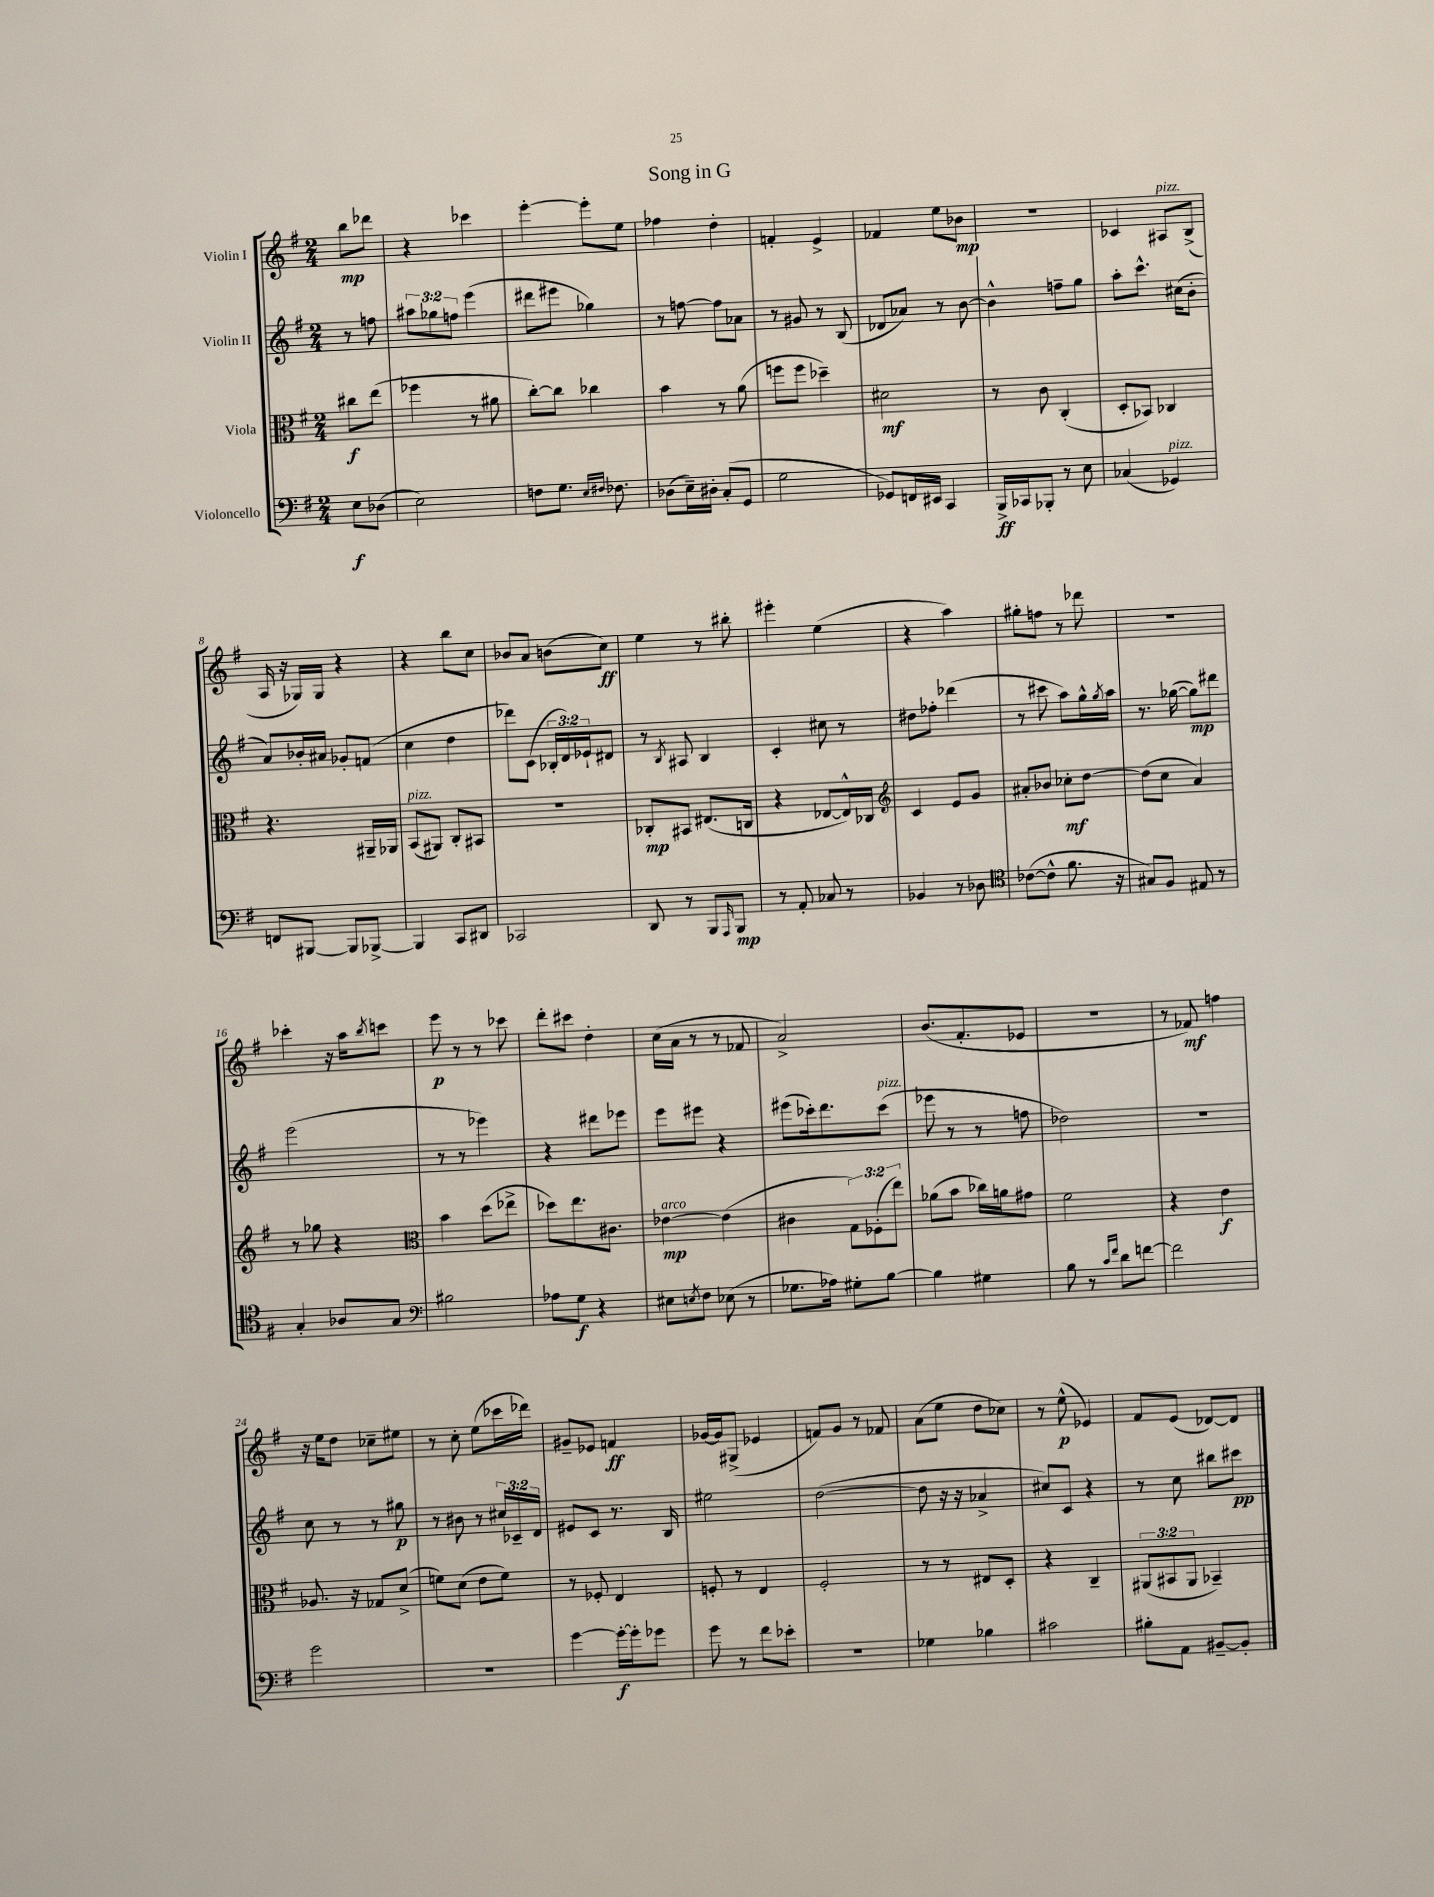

**kern	**kern	**kern	**kern
*staff4	*staff3	*staff2	*staff1
*clefF4	*clefC3	*clefG2	*clefG2
*k[f#]	*k[f#]	*k[f#]	*k[f#]
*M2/4	*M2/4	*M2/4	*M2/4
8E\L	8cc#\L	8r	8bb\L
(8D-\J	(8ee\J	8ff\	8ddd-\J
=	=	=	=
2E\)	4ff-\	12aa#\L	4r
.	.	12gg-\	.
.	.	12ff\J	.
.	8r	(4eee\	4ccc-\
.	8a#\	.	.
=	=	=	=
8F\L	[8cc'\L)	8ddd#\L	[4eee'\
8.G\J	8cc\]J	8eee#\J	.
.	4cc-\	4gg-\)	8eee'\]L
16qqE/LL	.	.	.
16qqF#/JJ	.	.	.
8.F-\	.	.	.
.	.	.	8ee\J
=	=	=	=
(8D-\L	4b\	8r	4ff-\
16E~\L)	.	[8ff\	.
16D#'\JJ	.	.	.
(8C'/L	8r	8ff\]L	4dd'\
8GG/J	(8a\	8a-\J	.
=	=	=	=
2G\	8ff\L	8r	4f'/
.	8ff\J	8g#/	.
.	4dd-~\)	8r	4e^/
.	.	(8B/	.
=	=	=	=
8GG-/L)	2d#\	8d-/L	4f-/
16FF/L	.	8a-/J)	.
16EE#/JJ	.	.	.
4CC/	.	8r	8ee\L
.	.	[8b\	8b-\J
=	=	=	=
16BBB^/LL	8r	4b^^\]	2r
16CC-/J	.	.	.
8BBB-'/J	8c\	.	.
8r	(4C'/	8ff~\L	.
8E\	.	8gg\J	.
=	=	=	=
(4C-/	8D'/L	8aa'\L	4c-/
.	8BB-/J)	8.ccc^^\J	.
4GG-/)	4C-/	.	8A#/L
.	.	(16cc#\LK	.
.	.	8b'\J	(8B^/J
=	=	=	=
8FF/L	4.r	8a/L)	16A/
.	.	.	16r
[8BBB#/J	.	16b-'/L	16G-/LL)
.	.	16a#/JJ	16G-/JJ
8BBB#/]L	.	8g-'/L	4r
[8BBB-^/J	16AA#~/LL	(8f/J	.
.	16AA-/JJ	.	.
=	=	=	=
4BBB-/]	(8BB/L	4cc\	4r
.	8AA#/J)	.	.
8CC/L	8C'/L	4dd\	8bb\L
8DD#/J	8BB#/J	.	8cc\J
=	=	=	=
2CC-/	2r	8ddd-\L)	8b-/L
.	.	(8c\J	8a/J
.	.	24B-'/LL	(8b\L
.	.	24d/)	.
.	.	24e-`/J	.
.	.	8d#/J	8cc\J)
=	=	=	=
8DD/	8C-'/L	8r	4ee\
.	.	8qB/	.
8r	8BB#/J	8A#/	.
8BBB/L	(8.E#/L	4B/	8r
16qqAAA/	.	.	.
8BBB/J	.	.	8bb#'\
.	16C/Jk	.	.
=	=	=	=
8r	4r	4c'/	4eee#'\
8AA'/	.	.	.
8C-/	[8E-/L	8cc#\	(4ee\
8r	16E-^^/]L)	8r	.
.	16C-/JJ	.	.
=	=	=	=
*	*clefG2	*	*
4BB-/	4c/	8dd#\L	4r
.	.	8ff-'\J	.
8r	8e/L	(4ddd-\	4aa\)
8D-\	8g/J	.	.
=	=	=	=
*clefC4	*	*	*
([8c-\L	8a#'/L	8r	8gg#'\L
8c-^^\]J	8b-/J	8ccc#\	8ff\J
8.f#\	8cc-'\L	8aa\L)	8r
.	[8dd\J	16gg^^\L	8ddd-\
.	.	8qgg/	.
16r	.	16aa\JJ	.
=	=	=	=
8G#/L)	(8dd\]L	8.r	2r
8F#/J	8cc\J	.	.
.	.	([16gg-\	.
8E#/	4a/)	8gg-\]L)	.
8r	.	8ddd#\J	.
=	=	=	=
4G'/	8r	(2eee\	4ccc-'\
.	8gg-\	.	.
8A-/L	4r	.	16r
.	.	.	16aa\LK
.	.	.	8qbb/
8G/J	.	.	8ccc\J
=	=	=	=
*clefF4	*clefC3	*	*
2B#\	4b\	8r	8eee\
.	.	8r	8r
.	(8dd\L	4eee-\)	8r
.	8ee-^\J	.	8ccc-\
=	=	=	=
8A-\L	8dd-\L)	4r	8ddd'\L
8G\J	8.ee\	.	8ccc#\J
4r	.	8ddd#\L	4dd'\
.	8.c#\J	.	.
.	.	8eee-\J	.
=	=	=	=
8E#\L	[4e-\	8eee\L	(16cc\LL
.	.	.	16a\JJ
8qE/	.	.	.
8F#\J	.	8eee#\J	8r
(8E-\	(4e-\]	4r	8r
8r	.	.	8f-/
=	=	=	=
8.G-\L	4c#\	(8eee#\L	2a^/)
.	.	16ccc-'\k)	.
16A-\Jk)	.	8.ddd\	.
8G#'\L	12G\L)	.	.
.	(12F-'\	.	.
[8B\J	.	(8ccc-\J	.
.	12ee\J)	.	.
=	=	=	=
4B\]	(8a-\L	8eee-\	(8.b/L
.	8b\J	8r	.
.	.	.	8.f#'/
4G#\	16cc-\LL)	8r	.
.	16a\J	.	.
.	8g#\J	8ff\	8e-/J
=	=	=	=
8B\	2f#\	2dd-\)	2r
8r	.	.	.
16qqc/LL	.	.	.
16qqf#/JJ	.	.	.
8d\L	.	.	.
[8f\J	.	.	.
=	=	=	=
2f\]	4r	2r	8r
.	.	.	8f-/)
.	4e\	.	4ff\
=	=	=	=
2g\	8.A-/	8cc\	16r
.	.	.	16ee\LK
.	.	8r	8dd\J
.	16r	.	.
.	8G-/L	8r	8cc-~\L
.	(8d^/J	8gg#\	8ee#\J
=	=	=	=
2r	8f\L)	8r	8r
.	(8d\J	8b#\	8cc'\
.	8e\L	8r	(8ee\L
.	8f\J)	24cc#/LL	16ccc-\L
.	.	24c-~/	.
.	.	.	16ddd-\JJ)
.	.	24d/JJ	.
=	=	=	=
[4g\	8r	8e#/L	8g#~/L
.	8F-'/	8c/J	8e-/J
16g'\_LL	4E/	8.r	4f/
16g'\]J	.	.	.
8g-\J	.	.	.
.	.	16B/	.
=	=	=	=
8g\	8F'/	2ee#\	[16g-/LL
.	.	.	16g-/]J
8r	8r	.	(8G#^/J
8f#\L	4E/	.	4e-/
8e-'\J	.	.	.
=	=	=	=
2r	2F#'/	([2dd\	8f/L)
.	.	.	8g/J
.	.	.	8r
.	.	.	8f-/
=	=	=	=
4G-\	8r	8dd\]	(8a\L
.	8r	16r	8ee\J
.	.	16r	.
4B-\	8E#/L	4a-^/	8dd\L
.	8D'/J	.	8cc-\J)
=	=	=	=
2c#\	4r	8cc#/L)	8r
.	.	8c/J	(8ee^^\
.	4C~/	4r	4e-/)
=	=	=	=
8B#'\L	(12AA#/L	8r	8f#/L
.	12BB#/	.	.
8AA\J	.	8cc\	(8e/J
.	12AA#/J	.	.
[8BB#~/L	4BB-~/)	8bb#\L	[8d-/L)
8BB#'/]J	.	8ccc#\J	8d-/]J
==	==	==	==
*-	*-	*-	*-
